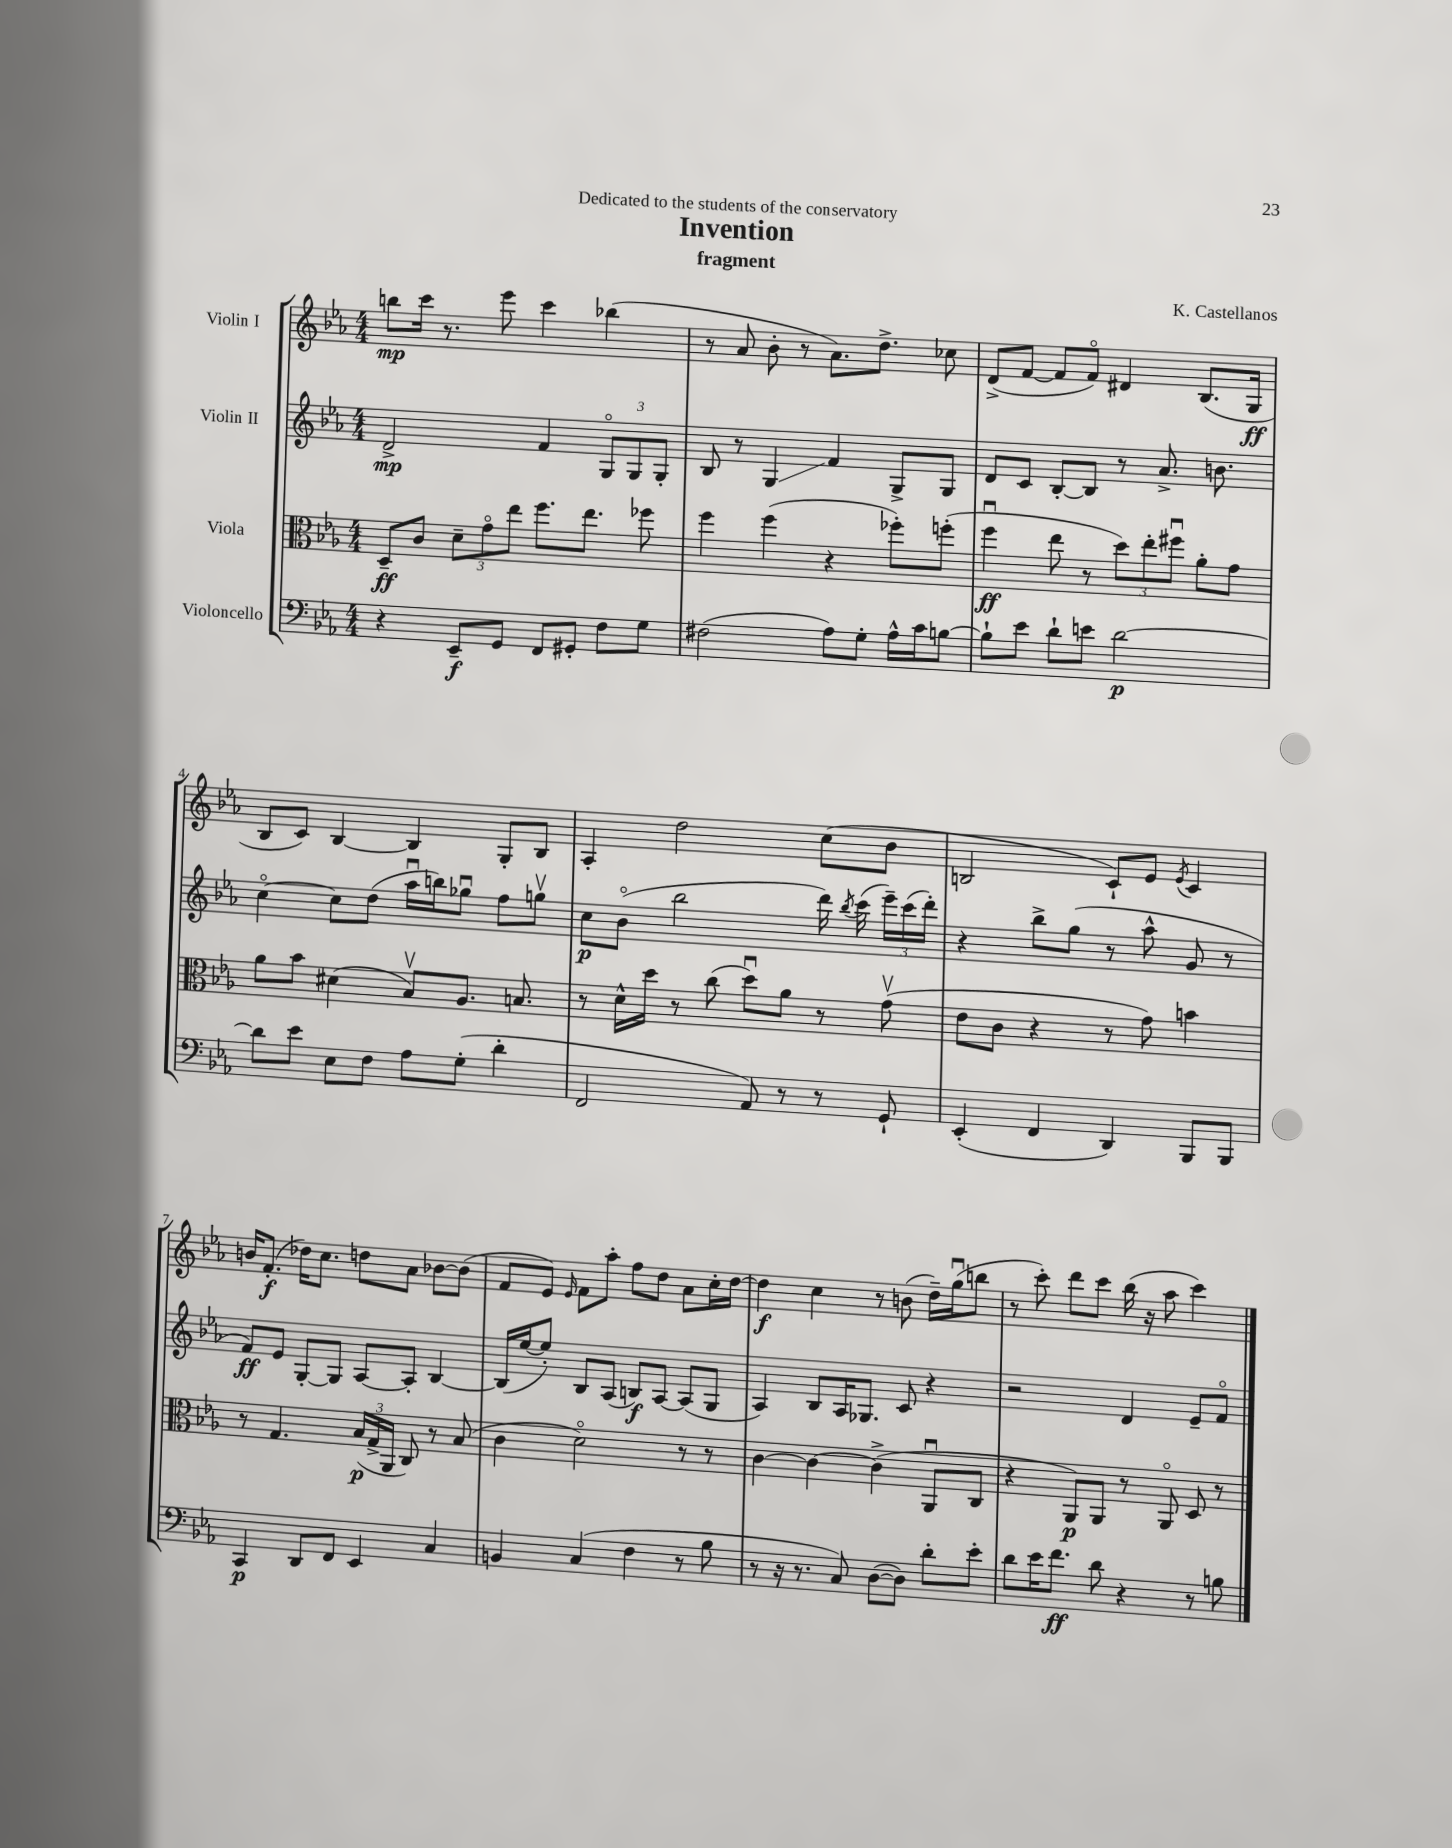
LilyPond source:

\header { title = "Invention" composer = "K. Castellanos" subtitle = "fragment" dedication = "Dedicated to the students of the conservatory" }
<<
\new StaffGroup <<
\new Staff = "s0" \with { instrumentName = "Violin I" } {
    \clef treble \key ees \major \numericTimeSignature \time 4/4
    \autoBeamOff b''8[\mp c'''16] r8. ees'''8 c'''4 bes''4( |
    r8 aes'8 bes'8-. r8 aes'8.[) d''8.]-> ces''8 |
    d'8[->( f'8]~ f'8[ f'8]\flageolet) dis'4 bes8.[( g16]\ff |
    bes8[ c'8]) bes4~ bes4 g8[-. bes8] |
    aes4-. d''2 c''8[( bes'8] |
    b2 c'8[-!) ees'8] \acciaccatura { ees'8 } c'4 |
    b'16[ f'8.]-.\f( des''16[) c''8.] d''8[ aes'8] bes'8[~ bes'8]( |
    f'8[ ees'8]) \grace { ees'16 } f'8[ aes''8]-. f''8[ d''8] aes'8[ c''16-. d''16]~ |
    d''4\f c''4 r8 b'8( d''16[--) g''16\downbow( b''8] |
    r8 c'''8-.) d'''8[ c'''8] bes''16( r16 aes''8 c'''4) \bar "|." |
}
\new Staff = "s1" \with { instrumentName = "Violin II" } {
    \clef treble \key ees \major \numericTimeSignature \time 4/4
    \autoBeamOff d'2->\mp f'4 \tuplet 3/2 { g8[\flageolet g8 g8]-. } |
    bes8 r8 g4\glissando f'4 g8[-> g8] |
    d'8[ c'8] bes8[~-. bes8] r8 aes'8.-> b'8. |
    c''4~\flageolet c''8[ d''8]( aes''16[\downbow b''16) ges''8]\downbow f''8[ g''8]\upbow |
    c''8[\p bes'8]\flageolet( bes''2 d'''16) \acciaccatura { bes''8 } c'''16( \tuplet 3/2 { ees'''16[--) c'''16( d'''16]-.) } |
    r4 bes''8[-> g''8]( r8 aes''8-^ g'8 r8 |
    f'8[\ff) ees'8] g8[~-. g8] aes8[~ aes8]-. bes4~ |
    bes16[( ees''16~ ees''8]-.) bes8[ aes8]( b8[\f) aes8]~ aes8[( g8] |
    aes4) bes8[ aes16 ges8.] c'8 r4 |
    r2 d'4 ees'8[-- f'8]\flageolet \bar "|." |
}
\new Staff = "s2" \with { instrumentName = "Viola" } {
    \clef alto \key ees \major \numericTimeSignature \time 4/4
    \autoBeamOff d8[--\ff c'8] \tuplet 3/2 { d'8[-- g'8\flageolet ees''8] } f''8.[ ees''8.] fes''8 |
    f''4 f''4( r4 fes''8[-.) f''8]-.( |
    f''4\downbow\ff ees''8 r8 \tuplet 3/2 { d''8[) ees''8-. fis''8]\downbow } aes'8[-. g'8] |
    aes'8[ bes'8] dis'4( bes8[\upbow) aes8.] b8. |
    r8 d'16[-^ d''16] r8 c''8( d''8[\downbow) aes'8] r8 g'8\upbow( |
    ees'8[ c'8] r4 r8 g'8) b'4 |
    r8 g4. \tuplet 3/2 { bes16[\p( g16-> aes,16] } c8) r8 bes8( |
    c'4 d'2\flageolet) r8 r8 |
    c'4~ c'4~ c'4->( aes,8[\downbow c8] |
    r4 aes,8[\p) aes,8] r8 aes,8\flageolet d8 r8 \bar "|." |
}
\new Staff = "s3" \with { instrumentName = "Violoncello" } {
    \clef bass \key ees \major \numericTimeSignature \time 4/4
    \autoBeamOff r4 ees,8[--\f g,8] f,8[ gis,8]-. f8[ g8] |
    fis2( aes8[) g8]-. aes16[-^ c'16 b8]~ |
    b8[-! ees'8] d'8[-! e'8] d'2~\p |
    d'8[ ees'8] ees8[ f8] aes8[ g8]-.( d'4-. |
    f,2 aes,8) r8 r8 g,8-! |
    ees,4-.( f,4 d,4) bes,,8[ bes,,8] |
    c,4\p d,8[ f,8] ees,4 c4 |
    b,4 c4( f4 r8 bes8 |
    r8 r16 r8. c8) d8[~( d8]) d'8[-. ees'8]-. |
    d'8[ ees'16 f'8.]\ff d'8 r4 r8 b8 \bar "|." |
}
>>
>>
